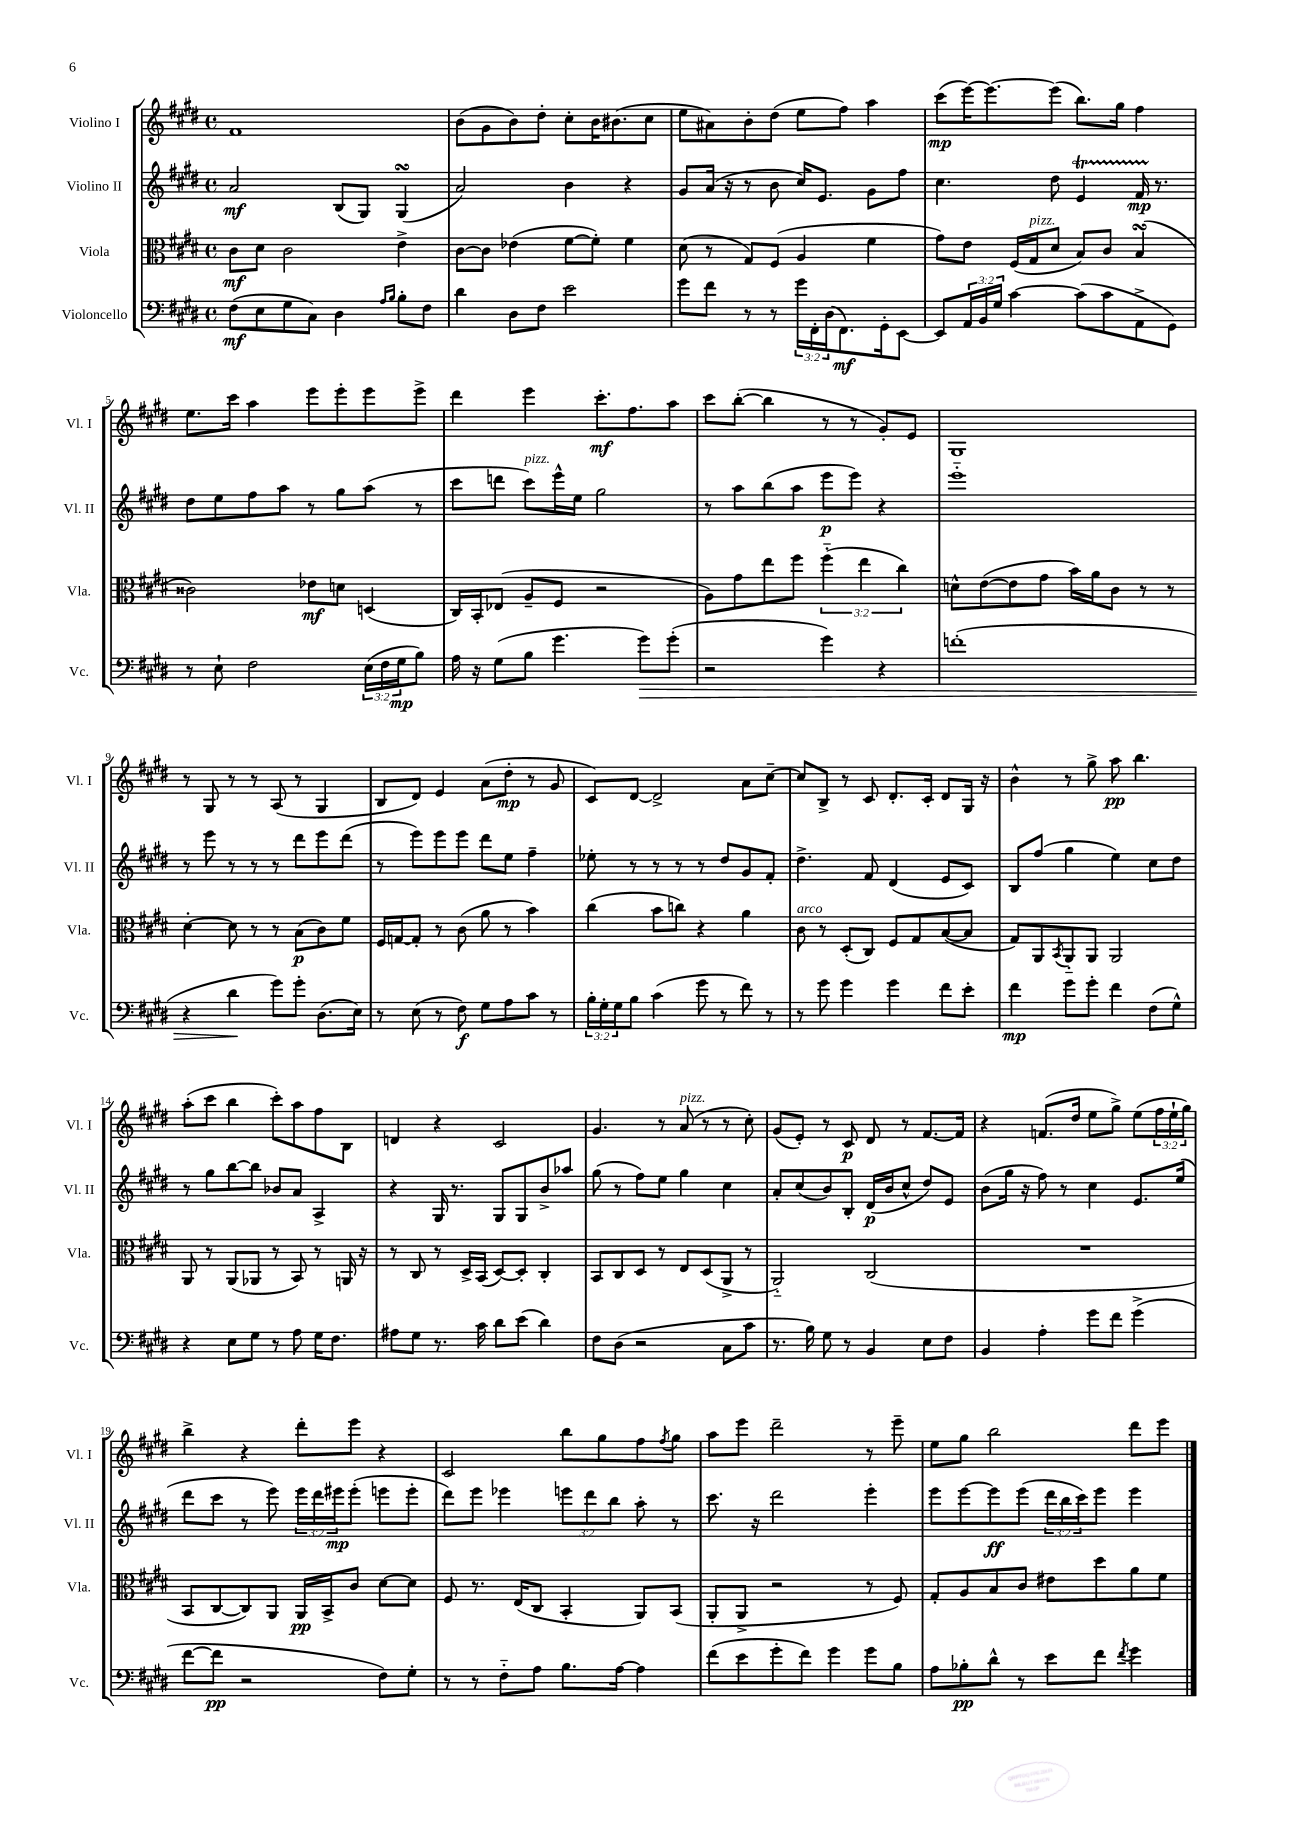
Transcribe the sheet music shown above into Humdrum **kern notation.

**kern	**kern	**kern	**kern
*staff4	*staff3	*staff2	*staff1
*clefF4	*clefC3	*clefG2	*clefG2
*k[f#c#g#d#]	*k[f#c#g#d#]	*k[f#c#g#d#]	*k[f#c#g#d#]
*M4/4	*M4/4	*M4/4	*M4/4
*met(c)	*met(c)	*met(c)	*met(c)
(8F#	8c#	2a	1f#
8E	8d#	.	.
8G#	2c#	.	.
8C#)	.	.	.
4D#	.	(8B	.
.	.	8G#)	.
16qqA	.	.	.
16qqB	.	.	.
8B'	4e^	(4G#	.
8F#	.	.	.
=	=	=	=
4d#	[8c#	2a)	(8b
.	8c#]	.	8g#
8D#	(4e-	.	8b)
8F#	.	.	8dd#'
2e	[8f#	4b	8cc#'
.	8f#'])	.	16b
.	.	.	(8.b#
.	4f#	4r	.
.	.	.	8cc#
=	=	=	=
8g#	(8d#	8g#	8ee
8f#	8r	(16a	8a#)
.	.	16r	.
8r	8G#)	8r	8b'
8r	(8F#	8b	(8dd#
24g#	4A	16cc#)	8ee
24FF#'	.	.	.
.	.	8.e	.
(24D#	.	.	.
8.FF#)	.	.	8ff#)
.	4f#	8g#	4aa
16GG#'	.	.	.
[8EE	.	8ff#	.
=	=	=	=
8EE]	8g#)	4.cc#	(8ccc#
24AA	8e	.	[16eee)
24BB	.	.	.
.	.	.	8.eee_
24G#	.	.	.
[4c#	(16F#	.	.
.	16G#	.	.
.	8d#	8dd#	(8eee]
(8c#]	8B)	4e	8.bb)
8c#	8c#	.	.
.	.	.	16gg#
8AA^	(4B	16f#	4ff#
.	.	8.r	.
8GG#)	.	.	.
=	=	=	=
8r	2c##)	8dd#	8.ee
8E`	.	8ee	.
.	.	.	16ccc#
2F#	.	8ff#	4aa
.	.	8aa	.
.	8e-	8r	8eee
.	8d	8gg#	8eee'
(24E	(4D	(8aa	8eee
24F#	.	.	.
24G#	.	.	.
8B)	.	8r	8eee^
=	=	=	=
16A	16C#)	8ccc#	4ddd#
16r	16BB'	.	.
(8G#	(8E-	8ddd	.
8B	8A~	8ccc#)	4eee
4.g#	8F#	16eee^^	.
.	.	16ee	.
.	2r	2gg#	8.ccc#'
.	.	.	8.ff#
8g#)	.	.	.
(8g#'	.	.	8aa
=	=	=	=
2r	8A)	8r	8ccc#
.	8g#	8aa	([8bb'
.	8ee	(8bb	4bb]
.	8ff#	8aa	.
4g#)	(6ff#'~	8eee	8r
.	.	8eee)	8r
.	6ee	.	.
4r	.	4r	8g#')
.	6cc#)	.	.
.	.	.	8e
=	=	=	=
(1f'	8d^^	1eee'~	1G#
.	([8e	.	.
.	8e]	.	.
.	8g#	.	.
.	16b)	.	.
.	16a	.	.
.	8c#	.	.
.	8r	.	.
.	8r	.	.
=	=	=	=
4r	[4d#'	8r	8r
.	.	8eee	8G#
4d#	8d#]	8r	8r
.	8r	8r	8r
8g#)	8r	8r	(8A
8g#'	(8B	8ddd#	8r
(8.D#	8c#)	8eee	4G#
.	8f#	(8ddd#	.
16E)	.	.	.
=	=	=	=
8r	16F#	8r	8B
.	[16G	.	.
(8E	8G']	8eee)	8d#)
8r	8r	8eee	4e
8F#)	(8c#	8eee	.
8G#	8a	8ddd#	(8a
8A	8r	8ee	8dd#'
8c#	4b)	4ff#~	8r
8r	.	.	8g#
=	=	=	=
24B'	(4cc#	8ee-'	8c#)
24G#'	.	.	.
24G#	.	.	.
8B	.	8r	[8d#
(4c#	8b	8r	2d#^]
.	8cc)	8r	.
8g#	4r	8r	.
8r	.	8dd#	.
8f#)	4a	8g#	8a
8r	.	8f#'	[8cc#~
=	=	=	=
8r	8c#	4.dd#^	8cc#]
8g#	8r	.	8B^
4g#	(8D#'	.	8r
.	8C#)	8f#	8c#
4g#	8F#	(4d#	8.d#'
.	8G#	.	.
.	.	.	16c#'
8f#	([8B	8e	8d#
8e'	8B]	8c#)	16G#
.	.	.	16r
=	=	=	=
4f#	8G#)	8B	4b^^
.	8AA	(8ff#	.
.	8qBB	.	.
8g#	8AA'~	4gg#	8r
8g#'	8AA	.	8gg#^
4f#	2AA	4ee)	8aa
.	.	.	4.bb
(8F#	.	8cc#	.
8G#^^)	.	8dd#	.
=	=	=	=
4r	8AA	8r	(8aa'
.	8r	8gg#	8ccc#
8E	(8AA	[8bb	4bb
8G#	8AA-	8bb]	.
8r	8r	8b-	8ccc#')
8A	8BB)	8a	8aa
16G#	8r	4A^	8ff#
8.F#	.	.	.
.	16AA	.	8B
.	16r	.	.
=	=	=	=
8A#	8r	4r	4d
8G#	8C#	.	.
8.r	8r	16G#	4r
.	.	8.r	.
.	16D#^	.	.
16c#	(16BB	.	.
8d#	[8D#)	8G#	2c#
(8e	8D#']	8G#	.
4d#)	4C#'	8b^	.
.	.	8aa-	.
=	=	=	=
8F#	8BB	(8gg#	4.g#
(8D#	8C#	8r	.
2r	8D#	8ff#)	.
.	8r	8ee	8r
.	8E	4gg#	(8a
.	(8D#	.	8r
8C#	8AA^	4cc#	8r
8c#	8r	.	8cc#')
=	=	=	=
8.r	2AA'~)	8a'	(8g#
.	.	(8cc#	8e')
16B)	.	.	.
8G#	.	8b)	8r
8r	.	8B'	8c#
4BB	(2C#	(16d#	8d#
.	.	16b	.
.	.	8cc#^^	8r
8E	.	8dd#)	[8.f#
8F#	.	8e	.
.	.	.	16f#]
=	=	=	=
4BB	1r	(8b	4r
.	.	16gg#	.
.	.	16r	.
4A'	.	8ff#)	(8.f
.	.	8r	.
.	.	.	16dd#
8g#	.	4cc#	8ee
8f#	.	.	8gg#^)
(4g#^	.	8.e	(8ee
.	.	.	24ff#
.	.	.	24ee`
.	.	(16ee	.
.	.	.	24gg#)
=	=	=	=
[8f#	8BB	8ddd#	4bb^
8f#]	[8C#	8ccc#	.
2r	8C#])	8r	4r
.	8AA	8eee)	.
.	16AA	24eee	8ddd#'
.	.	24ddd#	.
.	16BB^	.	.
.	.	24eee#	.
.	8c#	(8eee#'	8eee
8F#)	[8d#	8eee	4r
8G#'	8d#]	8eee'	.
=	=	=	=
8r	8F#	8ddd#)	2c#
8r	8.r	8eee	.
8F#'~	.	4eee-	.
.	(16E	.	.
8A	8C#	.	.
8.B	4BB'	12eee	8bb
.	.	12ddd#	.
.	.	.	8gg#
.	.	12bb	.
[16A	.	.	.
4A]	8AA)	8aa'	8ff#
.	.	.	8qff#
.	(8BB	8r	8gg#
=	=	=	=
(8f#	8AA'	8.ccc#	8aa
8e	8AA^	.	8eee
.	.	16r	.
8g#'	2r	2ddd#	2ddd#~
8f#)	.	.	.
4g#	.	.	.
8g#	8r	4eee'	8r
8B	8F#)	.	8eee~
=	=	=	=
8A	8G#'	8eee	8ee
8B-'	8A	[8eee	8gg#
8d#^^	8B	8eee]	2bb
8r	8c#	(8eee	.
8e	8e#	24ddd#	.
.	.	24bb	.
.	.	24ccc#)	.
8f#	8dd#	8eee	.
8qf#	.	.	.
4g#	8a	4eee	8ddd#
.	8f#	.	8eee
==	==	==	==
*-	*-	*-	*-
